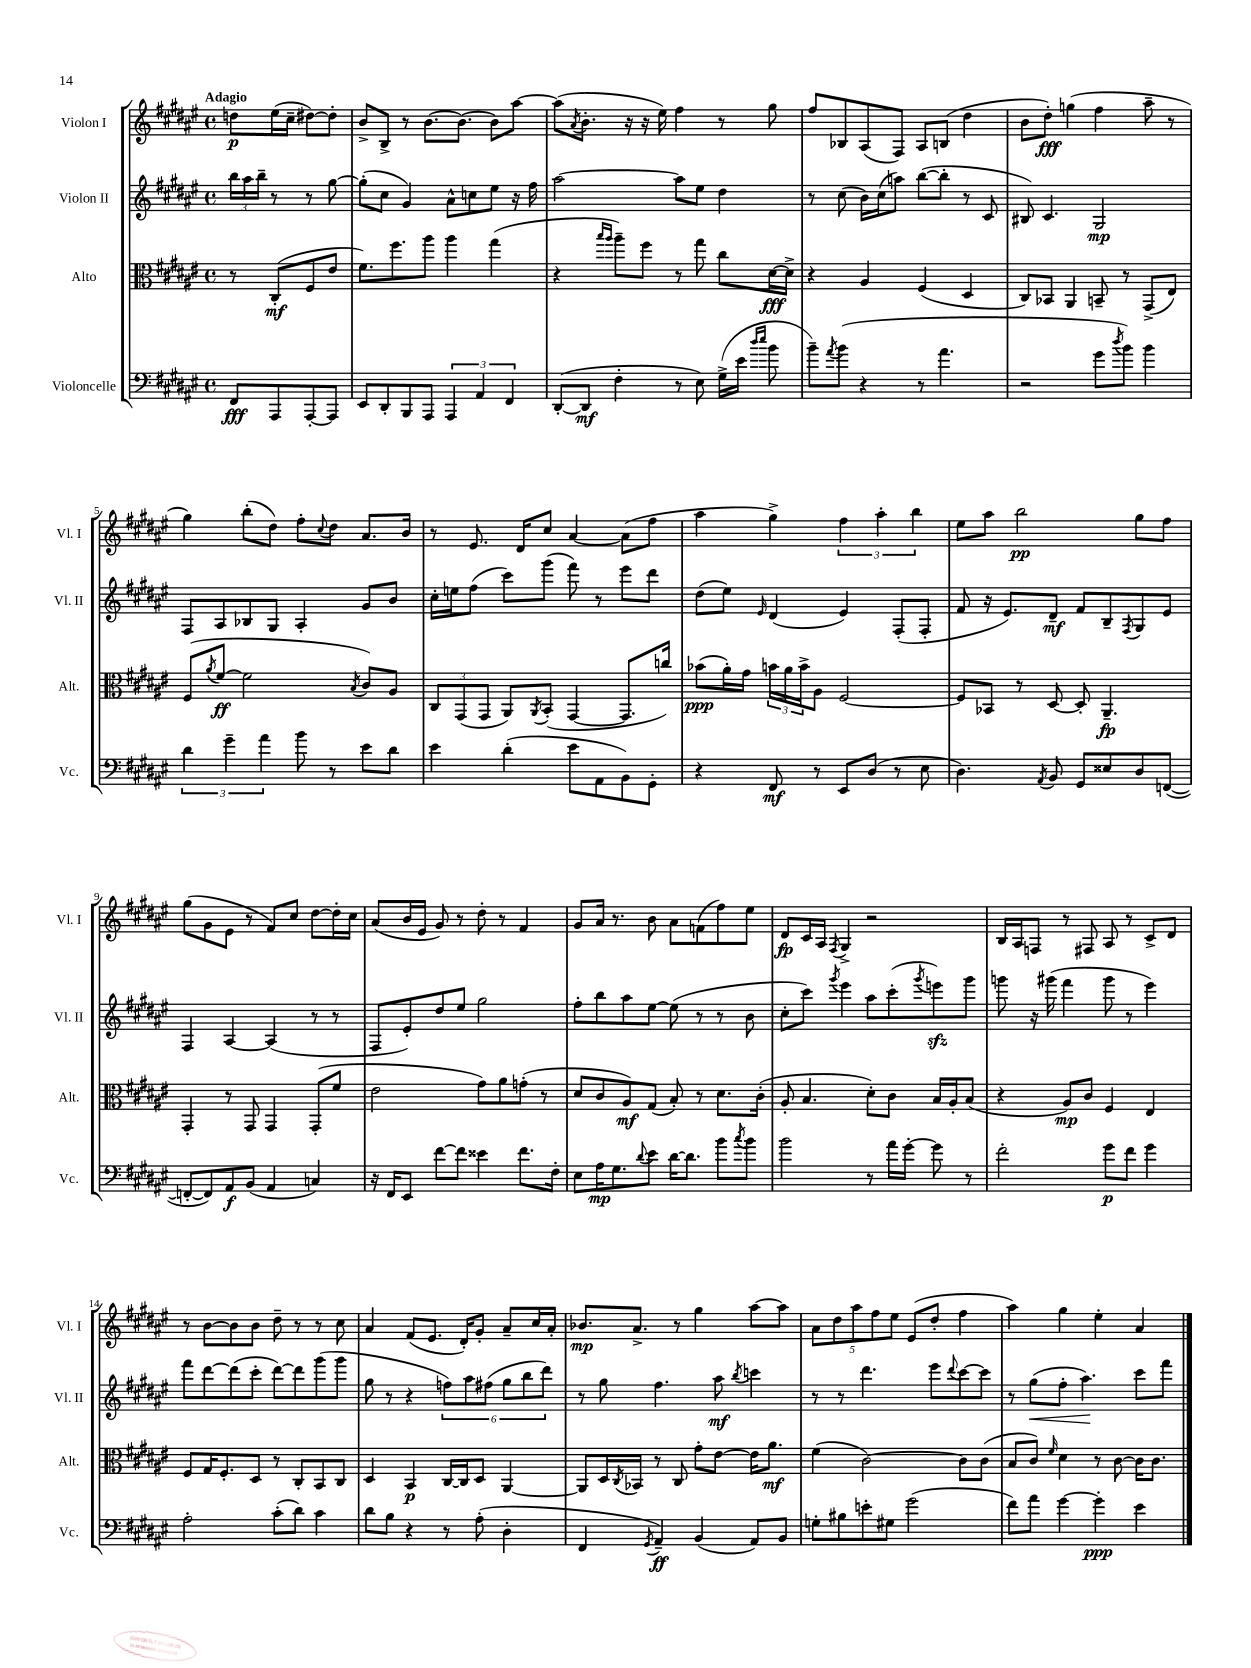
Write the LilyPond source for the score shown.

<<
\new StaffGroup <<
\new Staff = "s0" \with { instrumentName = "Violon I" shortInstrumentName = "Vl. I" } {
    \clef treble \key fis \major \defaultTimeSignature \time 4/4 \partial 2 \tempo "Adagio"
    d''8\p eis''16( cis''16-- dis''8~) dis''8-. |
    b'8-> b8-> r8 b'8.~ b'8.( b'8) ais''8~ |
    ais''8( \acciaccatura { ais'8 } b'8.-. r16 r16 eis''16) fis''4 r8 gis''8 |
    fis''8 bes8 ais8( fis8) ais8 b8( dis''4 |
    b'8 dis''8-.\fff) g''4( fis''4 ais''8-- r8 |
    gis''4) b''8-.( dis''8) fis''8-. \appoggiatura { cis''8 } dis''8 ais'8. b'16 |
    r8 eis'8. dis'16 cis''8 ais'4~ ais'8( fis''8 |
    ais''4 gis''4->) \tuplet 3/2 { fis''4 ais''4-. b''4 } |
    eis''8 ais''8 b''2\pp gis''8 fis''8 |
    gis''8( gis'8 eis'8 r8 fis'8) cis''8 dis''8~ dis''16-. cis''16 |
    ais'8( b'16 eis'16 gis'8) r8 dis''8-. r8 fis'4 |
    gis'8 ais'16 r8. b'8 ais'8 f'8( fis''8) eis''8 |
    dis'8\fp cis'16 ais16 \acciaccatura { fis8 } gis4-> r2 |
    b16 ais16 f8 r8 fis8 ais8 r8 cis'8-> dis'8 |
    r8 b'8~ b'8 b'8 dis''8-- r8 r8 cis''8 |
    ais'4 fis'8( eis'8. dis'16-.) gis'8-. ais'8-- cis''16 ais'16-. |
    bes'8.\mp ais'8.-> r8 gis''4 ais''8~ ais''8 |
    \tuplet 5/4 { ais'8 dis''8 ais''8 fis''8 eis''8 } eis'8( dis''8-. fis''4 |
    ais''4) gis''4 eis''4-. ais'4 \bar "|." |
}
\new Staff = "s1" \with { instrumentName = "Violon II" shortInstrumentName = "Vl. II" } {
    \clef treble \key fis \major \defaultTimeSignature \time 4/4 \partial 2
    \tuplet 3/2 { b''16 ais''16 b''16-- } r8 r8 gis''8~ |
    gis''8-.( cis''8 gis'4) ais'8-^ c''8 eis''8 r16 fis''16 |
    ais''2~ ais''8 eis''8 dis''4 |
    r8 cis''8( b'16) cis''16( a''8) b''8~( b''8-. r8 cis'8 |
    bis8) cis'4. gis2\mp |
    fis8 ais8 bes8 gis8 ais4-. gis'8 b'8 |
    cis''16-. e''16 fis''8( cis'''8) gis'''8( fis'''8) r8 eis'''8 dis'''8 |
    dis''8( eis''8) \grace { eis'16 } dis'4( eis'4) fis8-.( fis8-. |
    fis'8 r16 eis'8.) dis'8--\mf fis'8 b8-- \acciaccatura { fis8 } gis8 eis'8 |
    fis4 ais4~ ais4( r8 r8 |
    fis8 eis'8-.) dis''8 eis''8 gis''2 |
    fis''8-. b''8 ais''8 eis''8~ eis''8( r8 r8 b'8 |
    cis''8-. cis'''8) \acciaccatura { gis'''8 } eis'''4 ais''8 cis'''8-.( \acciaccatura { gis'''8 } e'''8\sfz) gis'''8 |
    g'''8 r16 gis'''16( fis'''4 gis'''8 r8 eis'''4) |
    fis'''8 dis'''8~ dis'''8( cis'''8-. dis'''8~) dis'''8 gis'''8( gis'''8 |
    gis''8 r8 r4 \tuplet 6/4 { f''8) ais''8 fis''8( gis''8 b''8 dis'''8) } |
    r8 gis''8 fis''4. ais''8\mf \acciaccatura { b''8 } c'''4 |
    r8 r8 dis'''4. eis'''8 \appoggiatura { dis'''8 } cis'''8~ cis'''8 |
    r8 gis''8\<( fis''8-. ais''4.\!) cis'''8 fis'''8 \bar "|." |
}
\new Staff = "s2" \with { instrumentName = "Alto" shortInstrumentName = "Alt." } {
    \clef alto \key fis \major \defaultTimeSignature \time 4/4 \partial 2
    r8 cis8-.\mf( fis8 eis'8 |
    fis'8.) fis''8. ais''8 ais''4 gis''4( |
    r4 \grace { b''16 ais''16 } ais''8--) fis''8 r8 gis''8 cis''8 dis'16~\fff dis'16-> |
    r4 ais4 fis4( dis4 |
    cis8) bes,8 ais,4 b,8-- r8 gis,8->( eis8) |
    fis8( \acciaccatura { ais'8 } fis'8~\ff fis'2 \acciaccatura { b8 } cis'8) ais8 |
    \tuplet 3/2 { cis8 gis,8( gis,8 } ais,8) \acciaccatura { ais,8 } b,8-.( gis,4~ gis,8. c''16) |
    bes'8\ppp( ais'16-.) gis'16 \tuplet 3/2 { b'16 ais'16 b'16-> } ais8 fis2~ |
    fis8 bes,8 r8 dis8~ dis8-. ais,4.--\fp |
    gis,4-. r8 gis,8 gis,4 gis,8-.( fis'8 |
    eis'2 gis'8) ais'8 g'8-.( r8 |
    dis'8 cis'8 ais8\mf) gis8( b8-.) r8 dis'8. cis'16-.( |
    ais8-. b4. dis'8-.) cis'8 b16 ais16-. b8( |
    r4 ais8\mp) cis'8 fis4 eis4 |
    fis8 gis16 fis8.-. dis8 r8 cis8-. b,8 cis8 |
    dis4 b,4\p cis16~ cis16 dis8 ais,4~ |
    ais,8 dis16 \acciaccatura { cis8 } bes,16 r8 cis8 gis'8-. eis'8~ eis'16 ais'8.\mf |
    fis'4( cis'2~) cis'8 cis'8( |
    b8 cis'8) \grace { fis'16 } dis'4 r8 cis'8~ cis'16 cis'8. \bar "|." |
}
\new Staff = "s3" \with { instrumentName = "Violoncelle" shortInstrumentName = "Vc." } {
    \clef bass \key fis \major \defaultTimeSignature \time 4/4 \partial 2
    fis,8\fff ais,,8 ais,,8~-. ais,,8 |
    eis,8 dis,8-. b,,8 ais,,8 \tuplet 3/2 { ais,,4 ais,4 fis,4 } |
    dis,8~-.( dis,8\mf fis4-. r8 eis8) gis16->( eis'16 \grace { dis''16 eis''16 } b'8 |
    b'8--) \acciaccatura { ais'8 } b'8( r4 r8 ais'4. |
    r2 gis'8 \acciaccatura { dis''8 } b'8) b'4 |
    \tuplet 3/2 { dis'4 gis'4-- ais'4 } b'8 r8 eis'8 dis'8 |
    eis'4 dis'4-.( eis'8 ais,8 b,8) gis,8-. |
    r4 fis,8\mf r8 eis,8 dis8( r8 eis8 |
    dis4.) \acciaccatura { ais,8 } b,8 gis,8 eisis8 dis8 f,8~( |
    f,8~-. f,8) ais,8\f b,8( ais,4 c4) |
    r16 fis,16 eis,8 fis'8~ fis'8 eisis'4 fis'8. fis16-. |
    eis8 ais16\mp gis8. \appoggiatura { dis'8 } eis'8 dis'16~ dis'8. b'8 \acciaccatura { cis''8 } b'8 |
    b'2 r8 ais'16 gis'16~-. gis'8 r8 |
    fis'2-. gis'8\p fis'8 gis'4 |
    ais2-. cis'8-.( dis'8) cis'4 |
    dis'8 b8 r4 r8 ais8-.( dis4-. |
    fis,4 \acciaccatura { gis,8 } ais,4--\ff) b,4( ais,8) b,8 |
    g8-. bis8 e'8-. gis8 gis'2( |
    fis'8) ais'8 gis'4~ gis'4-.\ppp eis'4 \bar "|." |
}
>>
>>
